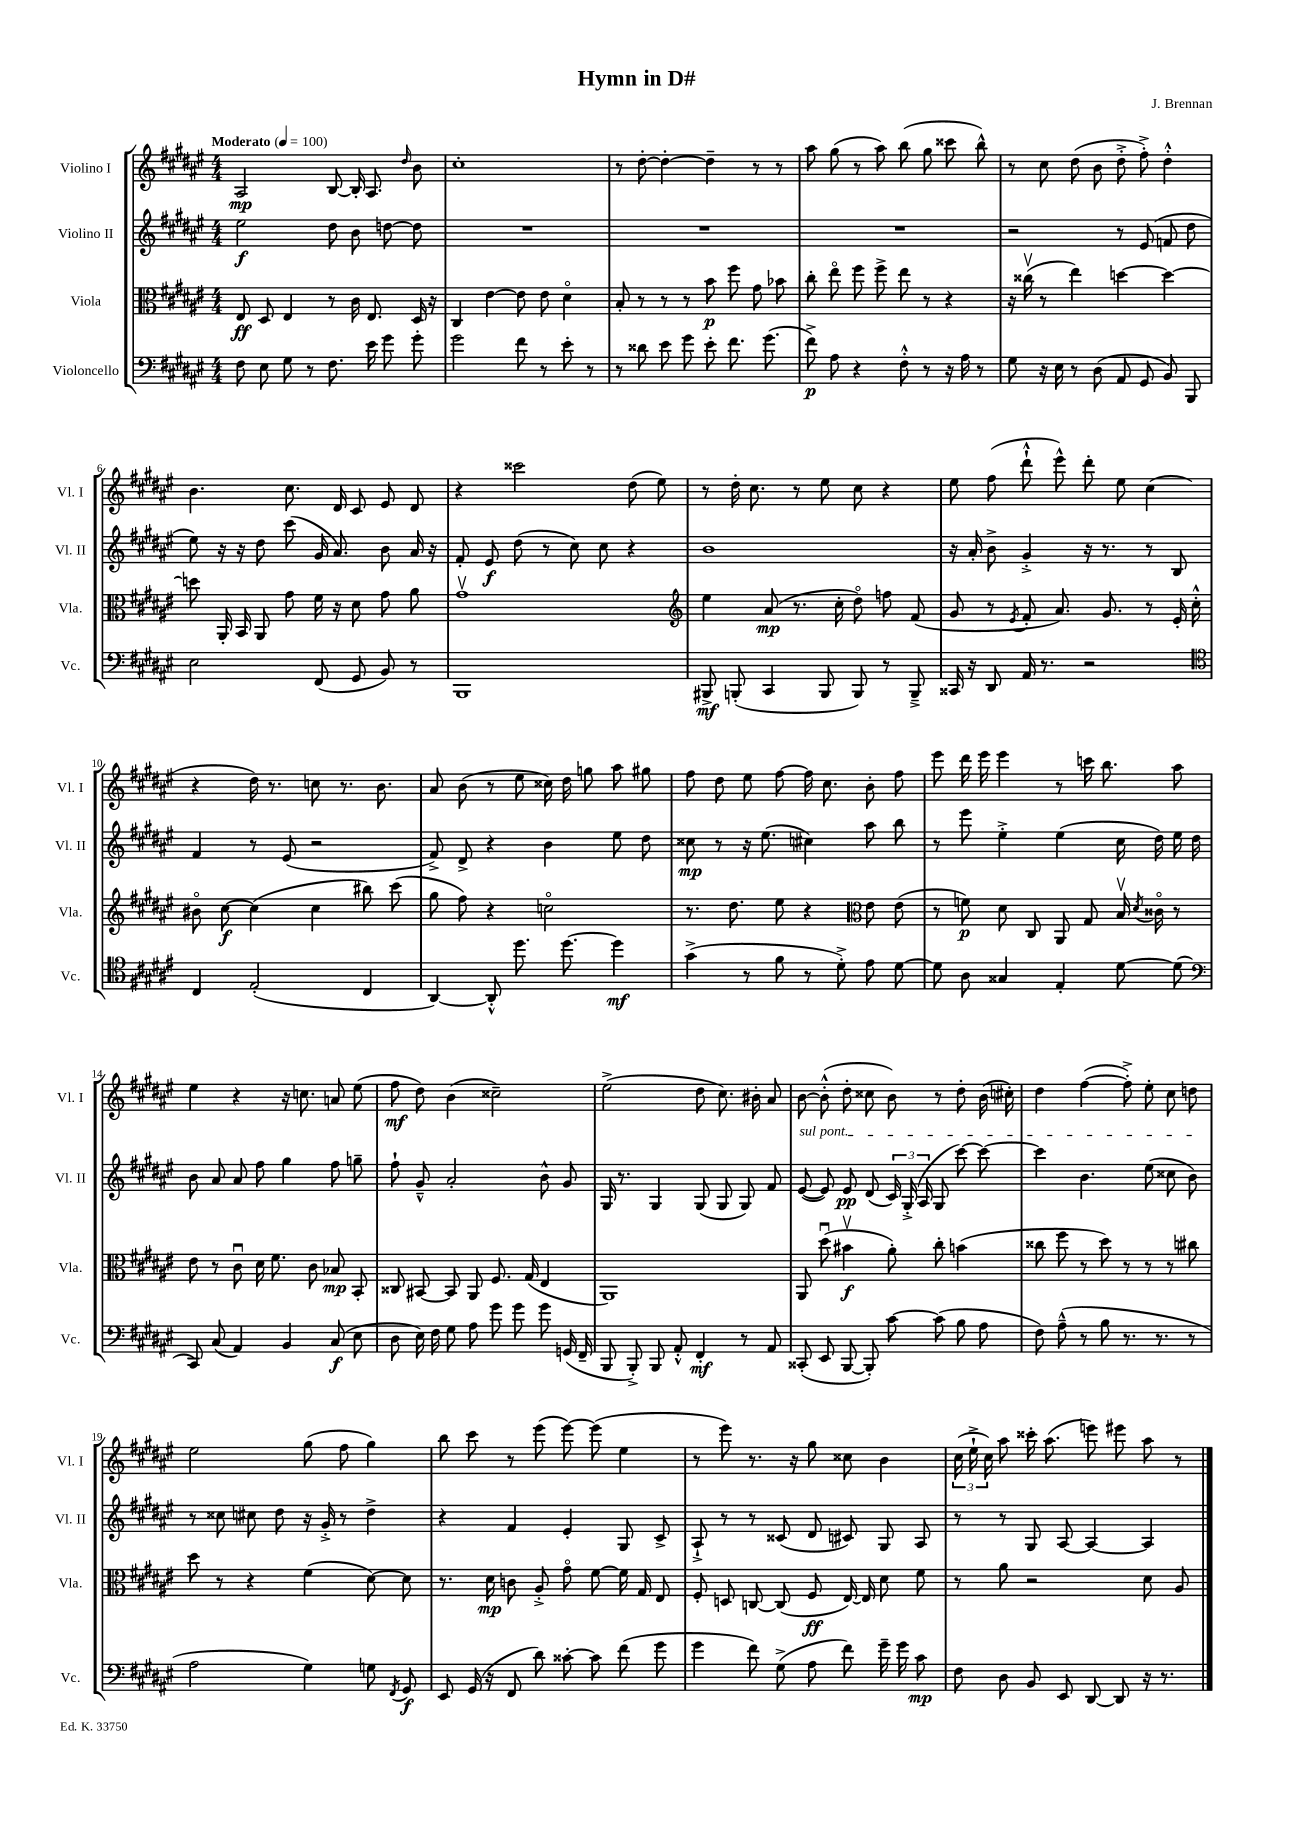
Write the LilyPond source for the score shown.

\header { title = "Hymn in D#" composer = "J. Brennan" }
<<
\new StaffGroup <<
\new Staff = "s0" \with { instrumentName = "Violino I" shortInstrumentName = "Vl. I" } {
    \clef treble \key fis \major \numericTimeSignature \time 4/4 \tempo "Moderato" 4 = 100
    \autoBeamOff ais2\mp b8~ b16-. ais8. \grace { dis''16 } b'8 |
    cis''1-. |
    r8 dis''8~-. dis''4~-. dis''4-- r8 r8 |
    ais''8 gis''8( r8 ais''8) b''8( gis''8 cisis'''8 b''8-^) |
    r8 cis''8 dis''8( b'8 dis''8-.-> fis''8-.->) dis''4-.-^ |
    b'4. cis''8. dis'16 cis'8 eis'8 dis'8 |
    r4 cisis'''2 dis''8( eis''8) |
    r8 dis''16-. cis''8. r8 eis''8 cis''8 r4 |
    eis''8 fis''8( dis'''8-!-^ eis'''8-^) dis'''8-. eis''8 cis''4( |
    r4 dis''16) r8. c''8 r8. b'8. |
    ais'8 b'8( r8 eis''8 cisis''16) dis''16 g''8 ais''8 gis''8 |
    fis''8 dis''8 eis''8 fis''8~ fis''16 cis''8. b'8-. fis''8 |
    eis'''8 dis'''16 eis'''16 eis'''4 r8 c'''16 b''8. ais''8 |
    eis''4 r4 r16 c''8. a'8 eis''8( |
    fis''8\mf dis''8) b'4( cisis''2--) |
    eis''2->( dis''8 cis''8.) bis'16-. ais'8 |
    b'8~ b'8-.-^( dis''8-. cisis''8 b'8) r8 dis''8-. b'16( cis''16-.) |
    dis''4 fis''4~( fis''8-.->) eis''8-. cis''8 d''8 |
    eis''2 gis''8( fis''8 gis''4) |
    b''8 cis'''8 r8 eis'''8( eis'''8~) eis'''8( eis''4 |
    r8 eis'''8) r8. r16 gis''8 cisis''8 b'4 |
    \tuplet 3/2 { cis''16( eis''16-!-> cis''16) } ais''8 cisis'''16-. ais''8.( e'''8) eis'''8 ais''8 r8 \bar "|." |
}
\new Staff = "s1" \with { instrumentName = "Violino II" shortInstrumentName = "Vl. II" } {
    \clef treble \key fis \major \numericTimeSignature \time 4/4
    \autoBeamOff eis''2\f dis''8 b'8 d''8~ d''8 |
    R1 |
    R1 |
    R1 |
    r2 r8 eis'8( f'8 dis''8 |
    eis''8) r16 r16 dis''8 cis'''8( gis'16 ais'8.) b'8 ais'16 r16 |
    fis'8-. eis'8\f dis''8( r8 cis''8) cis''8 r4 |
    b'1 |
    r16 ais'16-. b'8-> gis'4-.-> r16 r8. r8 b8 |
    fis'4 r8 eis'8( r2 |
    fis'8->) dis'8-> r4 b'4 eis''8 dis''8 |
    cisis''8\mp r8 r16 eis''8.( cis''4) ais''8 b''8 |
    r8 eis'''8 eis''4-.-> eis''4( cis''16 dis''16) eis''16 dis''16 |
    b'8 ais'8 ais'8 fis''8 gis''4 fis''8 g''8-- |
    fis''8-! gis'8---^ ais'2-. b'8-^ gis'8 |
    gis16 r8. gis4 gis8( gis8 gis8) fis'8 |
    \once \override TextSpanner.bound-details.left.text = \markup { \italic "sul pont." } eis'8~\startTextSpan( eis'8) eis'8\pp dis'8( \tuplet 3/2 { cis'16) gis16-.->( ais16 } gis8 cis'''8~) cis'''8~ |
    cis'''4 b'4. eis''8( cisis''8 b'8\stopTextSpan) |
    r8 cisis''8 cis''8 dis''8 r16 gis'16-.-> r8 dis''4-> |
    r4 fis'4 eis'4-. gis8 cis'8-> |
    ais8-!-> r8 r8 cisis'8( dis'8 cis'8) gis8 ais8 |
    r8 r8 gis8 ais8~ ais4~ ais4 \bar "|." |
}
\new Staff = "s2" \with { instrumentName = "Viola" shortInstrumentName = "Vla." } {
    \clef alto \key fis \major \numericTimeSignature \time 4/4
    \autoBeamOff eis8\ff dis8 eis4 r8 cis'16 eis8. dis16 r16 |
    cis4 eis'4~ eis'8 eis'8 dis'4\flageolet |
    b8-. r8 r8 r8 b'8\p fis''8 gis'8 bes'8 |
    cis''8-. eis''8\flageolet fis''8 fis''8-> eis''8 r8 r4 |
    r16 cisis''16\upbow( r8 eis''4) d''4~ d''4~ |
    d''8 ais,16-. b,16 ais,8 gis'8 fis'16 r16 dis'8 gis'8 ais'8 |
    gis'1\upbow |
    \clef treble eis''4 ais'8\mp( r8. cis''16-. dis''8\flageolet) f''8 fis'8( |
    gis'8 r8 \acciaccatura { eis'8 } fis'8-. ais'8.) gis'8. r8 eis'16-. cis''16-.-^ |
    bis'8\flageolet cis''8~\f cis''4( cis''4 bis''8) cis'''8( |
    gis''8 fis''8) r4 c''2\flageolet |
    r8. dis''8. eis''8 r4 \clef alto eis'8 eis'8( |
    r8 f'8\p) dis'8 cis8 ais,8 gis8 b16\upbow \acciaccatura { dis'8 } cisis'16\flageolet r8 |
    eis'8 r8 cis'8\downbow dis'16 fis'8. cis'8 bes8\mp b,8-. |
    cisis8 bis,8~ bis,8 ais,8 fis8. gis16( eis4 |
    ais,1) |
    ais,8 dis''8\downbow( bis'4\upbow\f ais'8-.) cis''8-. b'4( |
    cisis''8 fis''8 r8 dis''8) r8 r8 r8 cis''8 |
    dis''8 r8 r4 fis'4( dis'8~) dis'8 |
    r8. dis'16\mp c'8 ais8-.-> gis'8\flageolet fis'8~ fis'16 gis16 eis8 |
    fis8-. d8 c8~ c8( fis8\ff eis16~) eis16 dis'8 fis'8 |
    r8 ais'8 r2 dis'8 ais8 \bar "|." |
}
\new Staff = "s3" \with { instrumentName = "Violoncello" shortInstrumentName = "Vc." } {
    \clef bass \key fis \major \numericTimeSignature \time 4/4
    \autoBeamOff fis8 eis8 gis8 r8 fis8. eis'16 gis'8 gis'8-. |
    gis'2 fis'8 r8 eis'8-. r8 |
    r8 disis'8 eis'8 gis'8 eis'8-. fis'8. gis'8.( |
    fis'8->\p) ais8 r4 fis8-.-^ r8 r16 ais16 r8 |
    gis8 r16 eis16 r8 dis8( ais,8 gis,8 b,8) b,,8 |
    eis2 fis,8( gis,8 b,8) r8 |
    b,,1 |
    bis,,8->\mf b,,8-.( cis,4 b,,8 b,,8) r8 b,,8---> |
    cisis,16 r16 dis,8 ais,16 r8. r2 |
    \clef tenor cis4 eis2-.( cis4 |
    ais,4~) ais,8-.-^ dis''8. dis''8.~ dis''4\mf |
    gis'4->( r8 fis'8 r8 dis'8-.->) eis'8 dis'8~ |
    dis'8 ais8 gisis4 eis4-. dis'8~ dis'8( |
    \clef bass cis,8) cis8( ais,4) b,4 cis8\f( eis8 |
    dis8 eis16) fis16 gis8 ais8 gis'8 gis'8 gis'8 g,16( fis,16-- |
    b,,8 b,,8-.->) b,,8 ais,8-.-^ fis,4-.\mf r8 ais,8 |
    cisis,8-.( eis,8 b,,8~ b,,8-.) cis'8~ cis'8( b8 ais8 |
    fis8) ais8---^( r8 b8 r8. r8. r8 |
    ais2 gis4) g8 \acciaccatura { fis,8 } gis,8\f |
    eis,8 gis,16( r16 fis,8 dis'8) cisis'8~-. cisis'8 fis'8( gis'8 |
    gis'4 fis'8) gis8->( ais8 fis'8) gis'16-- gis'16 cis'8\mp |
    fis8 dis8 b,8 eis,8 dis,8~ dis,8 r16 r8. \bar "|." |
}
>>
>>
